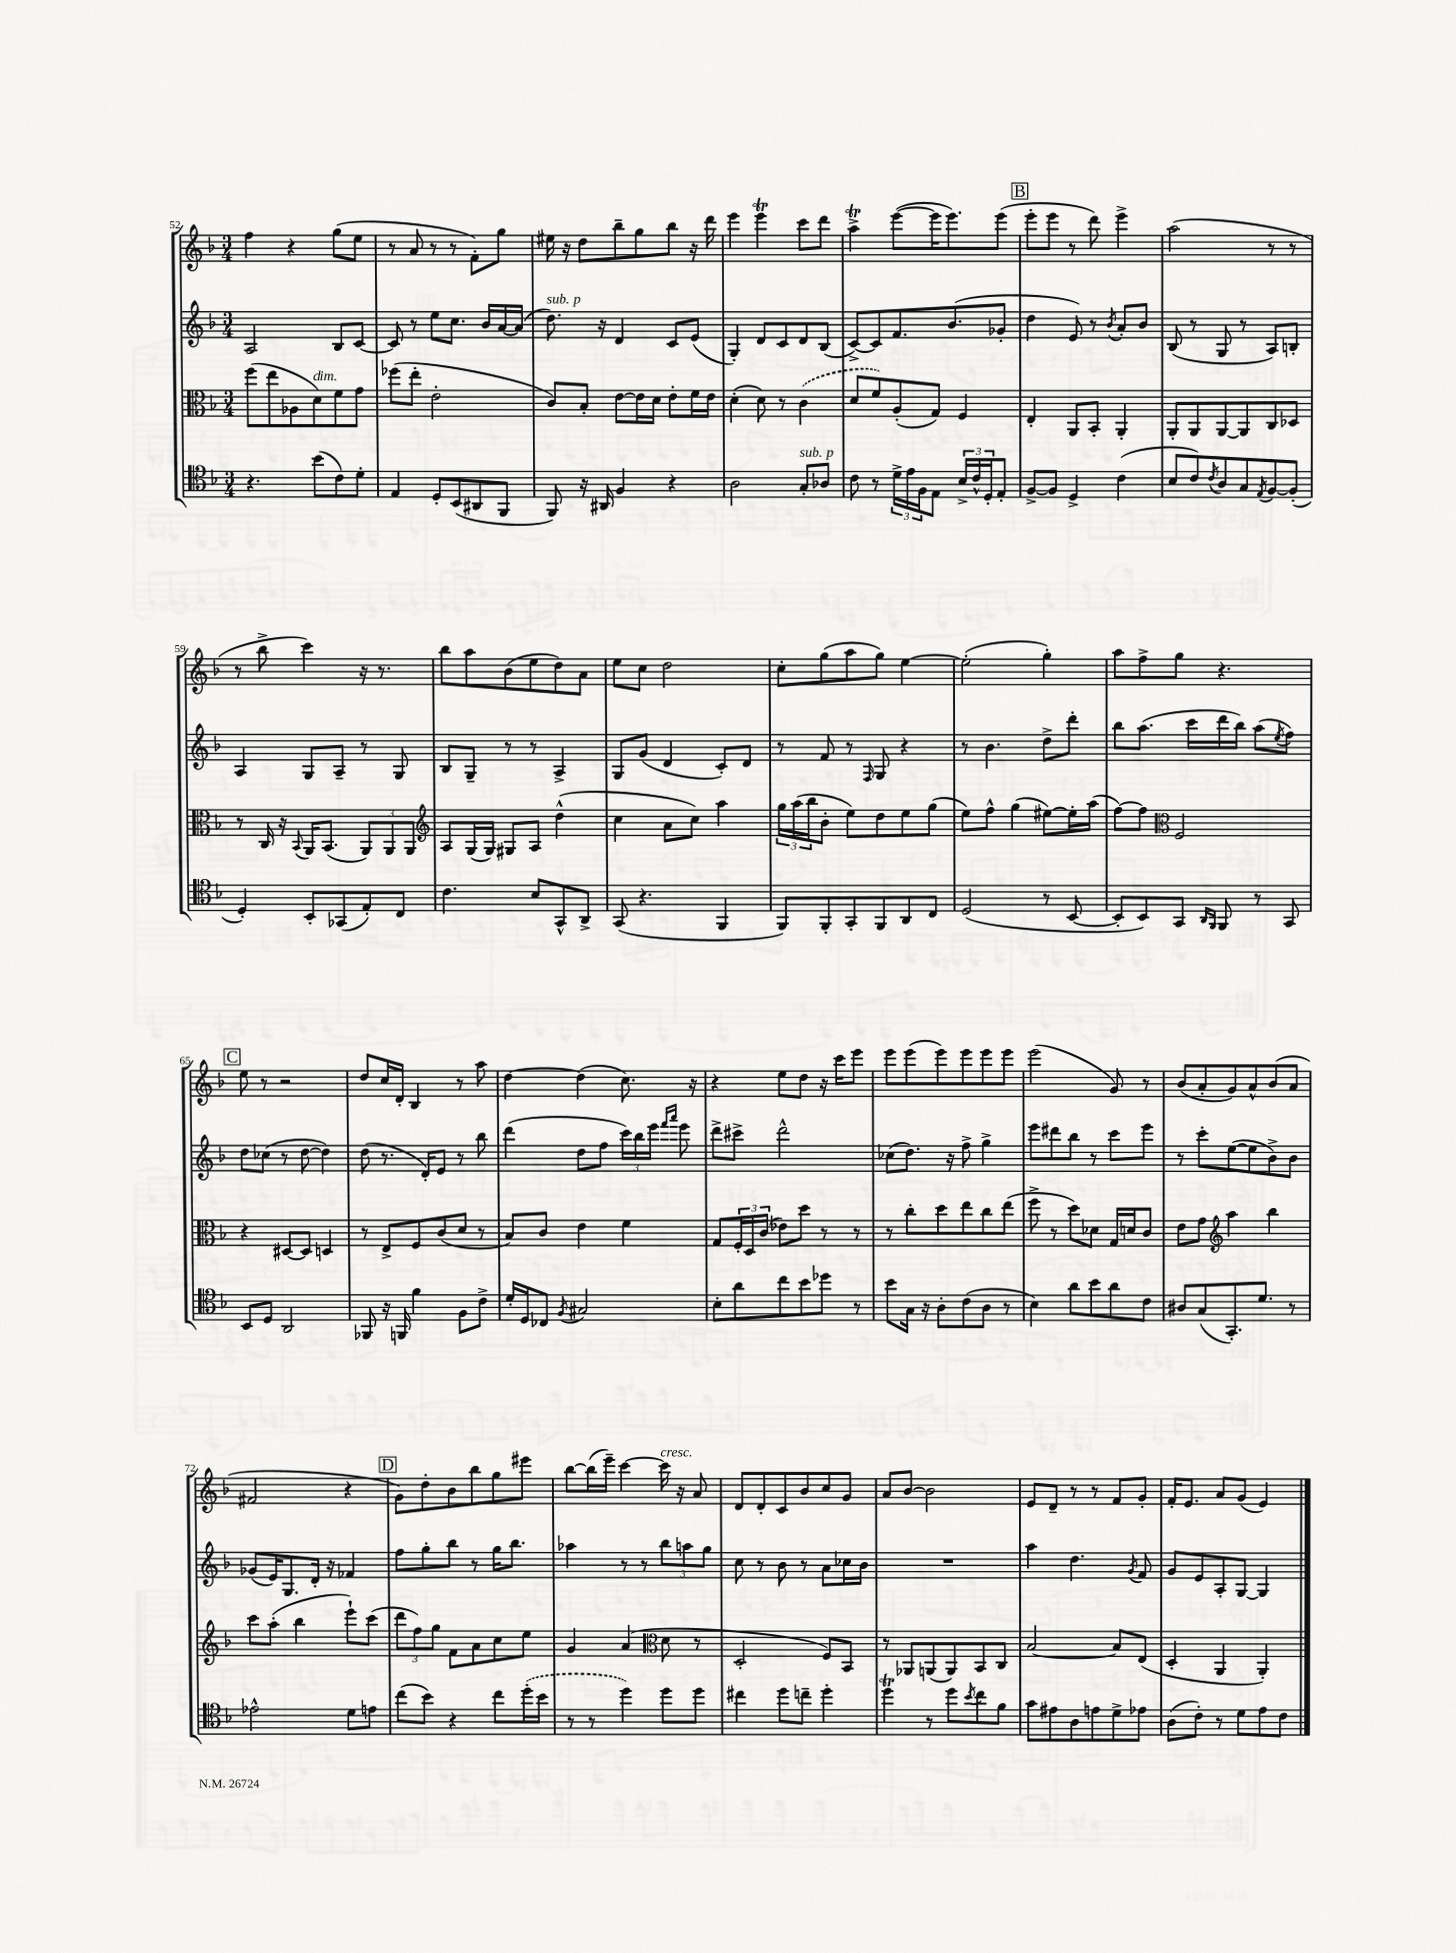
<<
\new StaffGroup <<
\new Staff = "s0" {
    \clef treble \key f \major \numericTimeSignature \time 3/4
    f''4 r4 g''8( e''8 |
    r8 a'8 r8 r8 f'8-.) g''8 |
    eis''16 r16 d''8 bes''8-- g''8 bes''8 r16 d'''16 |
    e'''4 e'''4\trill c'''8 d'''8 |
    a''4->\trill e'''8~( e'''16 e'''8.) e'''8( |
    \mark \markup { \box "B" } e'''8-. e'''8 r8 d'''8) e'''4-> |
    a''2( r8 r8 |
    r8 bes''8-> c'''4) r16 r8. |
    bes''8 a''8 bes'8( e''8 d''8) a'8 |
    e''8 c''8 d''2 |
    c''8-. g''8( a''8 g''8) e''4~ |
    e''2-.( g''4-.) |
    a''8 f''8-> g''8 r4. |
    \mark \markup { \box "C" } e''8 r8 r2 |
    d''8 c''16 d'16-. bes4 r8 a''8 |
    d''4~ d''4( c''8.) r16 |
    r4 e''8 d''8 r16 c'''16 e'''8 |
    e'''8 e'''8( e'''8) e'''8 e'''8 e'''8 |
    e'''2( g'8) r8 |
    bes'8( a'8-. g'8) a'8-^ bes'8( a'8 |
    fis'2 r4 |
    \mark \markup { \box "D" } g'8) d''8-. bes'8 bes''8 g''8 eis'''8 |
    bes''8~ bes''16( e'''16--) c'''4~ c'''16^\markup { \italic "cresc." } r16 a'8 |
    d'8 d'8-. c'8 bes'8 c''8 g'8 |
    a'8 bes'8~ bes'2 |
    e'8 d'8-- r8 r8 f'8 g'8-. |
    f'16-. e'8. a'8 g'8( e'4) \bar "|." |
}
\new Staff = "s1" {
    \clef treble \key f \major \numericTimeSignature \time 3/4
    a2 bes8 c'8~ |
    c'8 r8 e''8 c''8. bes'16 a'16~ a'16( |
    d''8.^\markup { \italic "sub. p" }) r16 d'4 c'8 e'8( |
    g4-.) d'8 c'8 d'8 bes8( |
    c'8~->) c'8 f'8. bes'8.( ges'8-. |
    \mark \markup { \box "B" } d''4 e'8) r8 \acciaccatura { bes'8 } a'8-. bes'8 |
    bes8( r8 g8 r8 a8) b8-. |
    a4 g8 a8-- r8 g8 |
    bes8 g8-- r8 r8 a4-> |
    g8 g'8( d'4 c'8-.) d'8 |
    r8 f'8 r8 \grace { f16 } g8 r4 |
    r8 bes'4. d''8-> d'''8-. |
    bes''8 a''8.( c'''16 d'''16 bes''16) a''8( \acciaccatura { e''8 } f''8) |
    \mark \markup { \box "C" } d''8 ces''8( r8 d''8~ d''4) |
    d''8( r8. d'16-.) e'8 r8 bes''8 |
    d'''4( d''8 f''8 \tuplet 3/2 { c'''16) bes''16 e'''16 } \grace { f'''16 a'''16 } e'''8 |
    d'''8-> cis'''8-> d'''2-^ |
    ces''8( d''8.) r16 f''8-> g''4-> |
    e'''8 dis'''8 bes''8 r8 c'''8 e'''8 |
    r8 c'''8-. e''8~( e''8 bes'8->) bes'8 |
    ges'8( e'16) g8. d'16-. r16 fes'4 |
    \mark \markup { \box "D" } f''8 g''8-. bes''8 r8 g''16 bes''8. |
    aes''4 r8 r8 \tuplet 3/2 { bes''8 a''8 g''8 } |
    c''8 r8 bes'8 r8 a'8 ces''16 bes'16 |
    R2. |
    a''4 d''4. \acciaccatura { g'8 } f'8 |
    g'8 e'8 a8-. g8~ g4 \bar "|." |
}
\new Staff = "s2" {
    \clef alto \key f \major \numericTimeSignature \time 3/4
    f''8( e''8 aes8 d'8^\markup { \italic "dim." }) f'8 g'8 |
    fes''8( e''8-. e'2-. |
    c'8) bes8-. e'8~ e'16 d'16 e'8-. f'16 e'16 |
    d'4-.( d'8) r8 \once \slurDashed c'4( |
    d'8 f'8) a8-.( g8) f4 |
    \mark \markup { \box "B" } e4-. a,8 bes,8-. a,4-. |
    a,8-. a,8 a,8~ a,8 c8 des8 |
    r8 c16 r16 \appoggiatura { bes,8 } a,16 bes,8.( \tuplet 3/2 { a,8) a,8 a,8 } |
    \clef treble a8 g16( g16) gis8 a8 d''4-^( |
    c''4 a'8 c''8) a''4 |
    \tuplet 3/2 { g''16 a''16( bes''16 } bes'8-. e''8) d''8 e''8 g''8( |
    e''8) f''8-^ g''4( eis''8~) eis''16-. a''16( |
    f''8~) f''8 \clef alto f2 |
    \mark \markup { \box "C" } r4 dis8~ dis8 d4 |
    r8 e8-> f8 c'8( d'8 r8 |
    bes8) c'8 e'4 f'4 |
    g8 \tuplet 3/2 { f16-. d16 c'16( } ees'8) d''8 r8 r8 |
    r8 c''8-. d''8 e''8 c''8 e''8( |
    f''8-> r8 d''8) des'8 g16 d'16 c'8 |
    e'8 g'8 \clef treble a''4 bes''4 |
    c'''8 a''8-.( bes''4 e'''8-!) c'''8( |
    \mark \markup { \box "D" } \tuplet 3/2 { d'''8 f''8) g''8 } f'8 a'8 c''8 e''8 |
    g'4 a'4( \clef alto d'8 r8 |
    d2-. f8) bes,8 |
    r8 aes,8 a,8( a,8) bes,8 c8 |
    bes2~ bes8 e8( |
    d4-. a,4 a,4-.) \bar "|." |
}
\new Staff = "s3" {
    \clef tenor \key f \major \numericTimeSignature \time 3/4
    r4. bes'8( c'8) d'8-. |
    e4 d8-. bes,8( ais,8 f,8 |
    f,8) r16 ais,16 f4 r4 |
    a2 g8-.^\markup { \italic "sub. p" } aes8 |
    c'8 r8 \tuplet 3/2 { d'16-> e'16 f16 } e8 \tuplet 3/2 { bes16-> c'16-^ d16-. } e8-. |
    \mark \markup { \box "B" } f8~-> f8 d4-> c'4( |
    bes8 c'8) \acciaccatura { c'8 } a8 g8 \acciaccatura { e8 } f8~ f8-.( |
    d4-.) bes,8-. ges,8( e8-.) c8 |
    c'4. bes8 g,8-^ a,8-> |
    g,8( r4. f,4 |
    f,8) f,8-. g,8-. f,8 a,8 c8 |
    d2( r8 bes,8~ |
    bes,8-. bes,8) g,8 \grace { a,16 f,16 } f,8 r8 g,8 |
    \mark \markup { \box "C" } bes,8 d8 a,2 |
    fes,8 r16 f,16 f'4 f8 c'8-> |
    d'16-. d16 ces8 \acciaccatura { f8 } gis2 |
    bes8-. a'8 c''8 bes'8 des''8 r8 |
    bes'8 g16 r16 a8-. c'8( a8 r8 |
    bes4) a'8 bes'8 a'8 c'8 |
    ais8 g8( g,8.-.) d'8. r8 |
    ees'2-^ d'8 e'8 |
    \mark \markup { \box "D" } c''8( bes'8) r4 c''8 \once \slurDashed d''16-.( bes'16 |
    r8 r8 d''4) d''8 d''8 |
    cis''4 d''8 c''8-- d''4-. |
    d''4\trill r8 d''8 \acciaccatura { bes'8 } c''8 f'8 |
    g'8 eis'8 a8 e'8 d'8-> ees'8 |
    a8( c'8-.) r8 d'8 e'8 c'8 \bar "|." |
}
>>
>>
\layout { \context { \Score currentBarNumber = #52 } }
